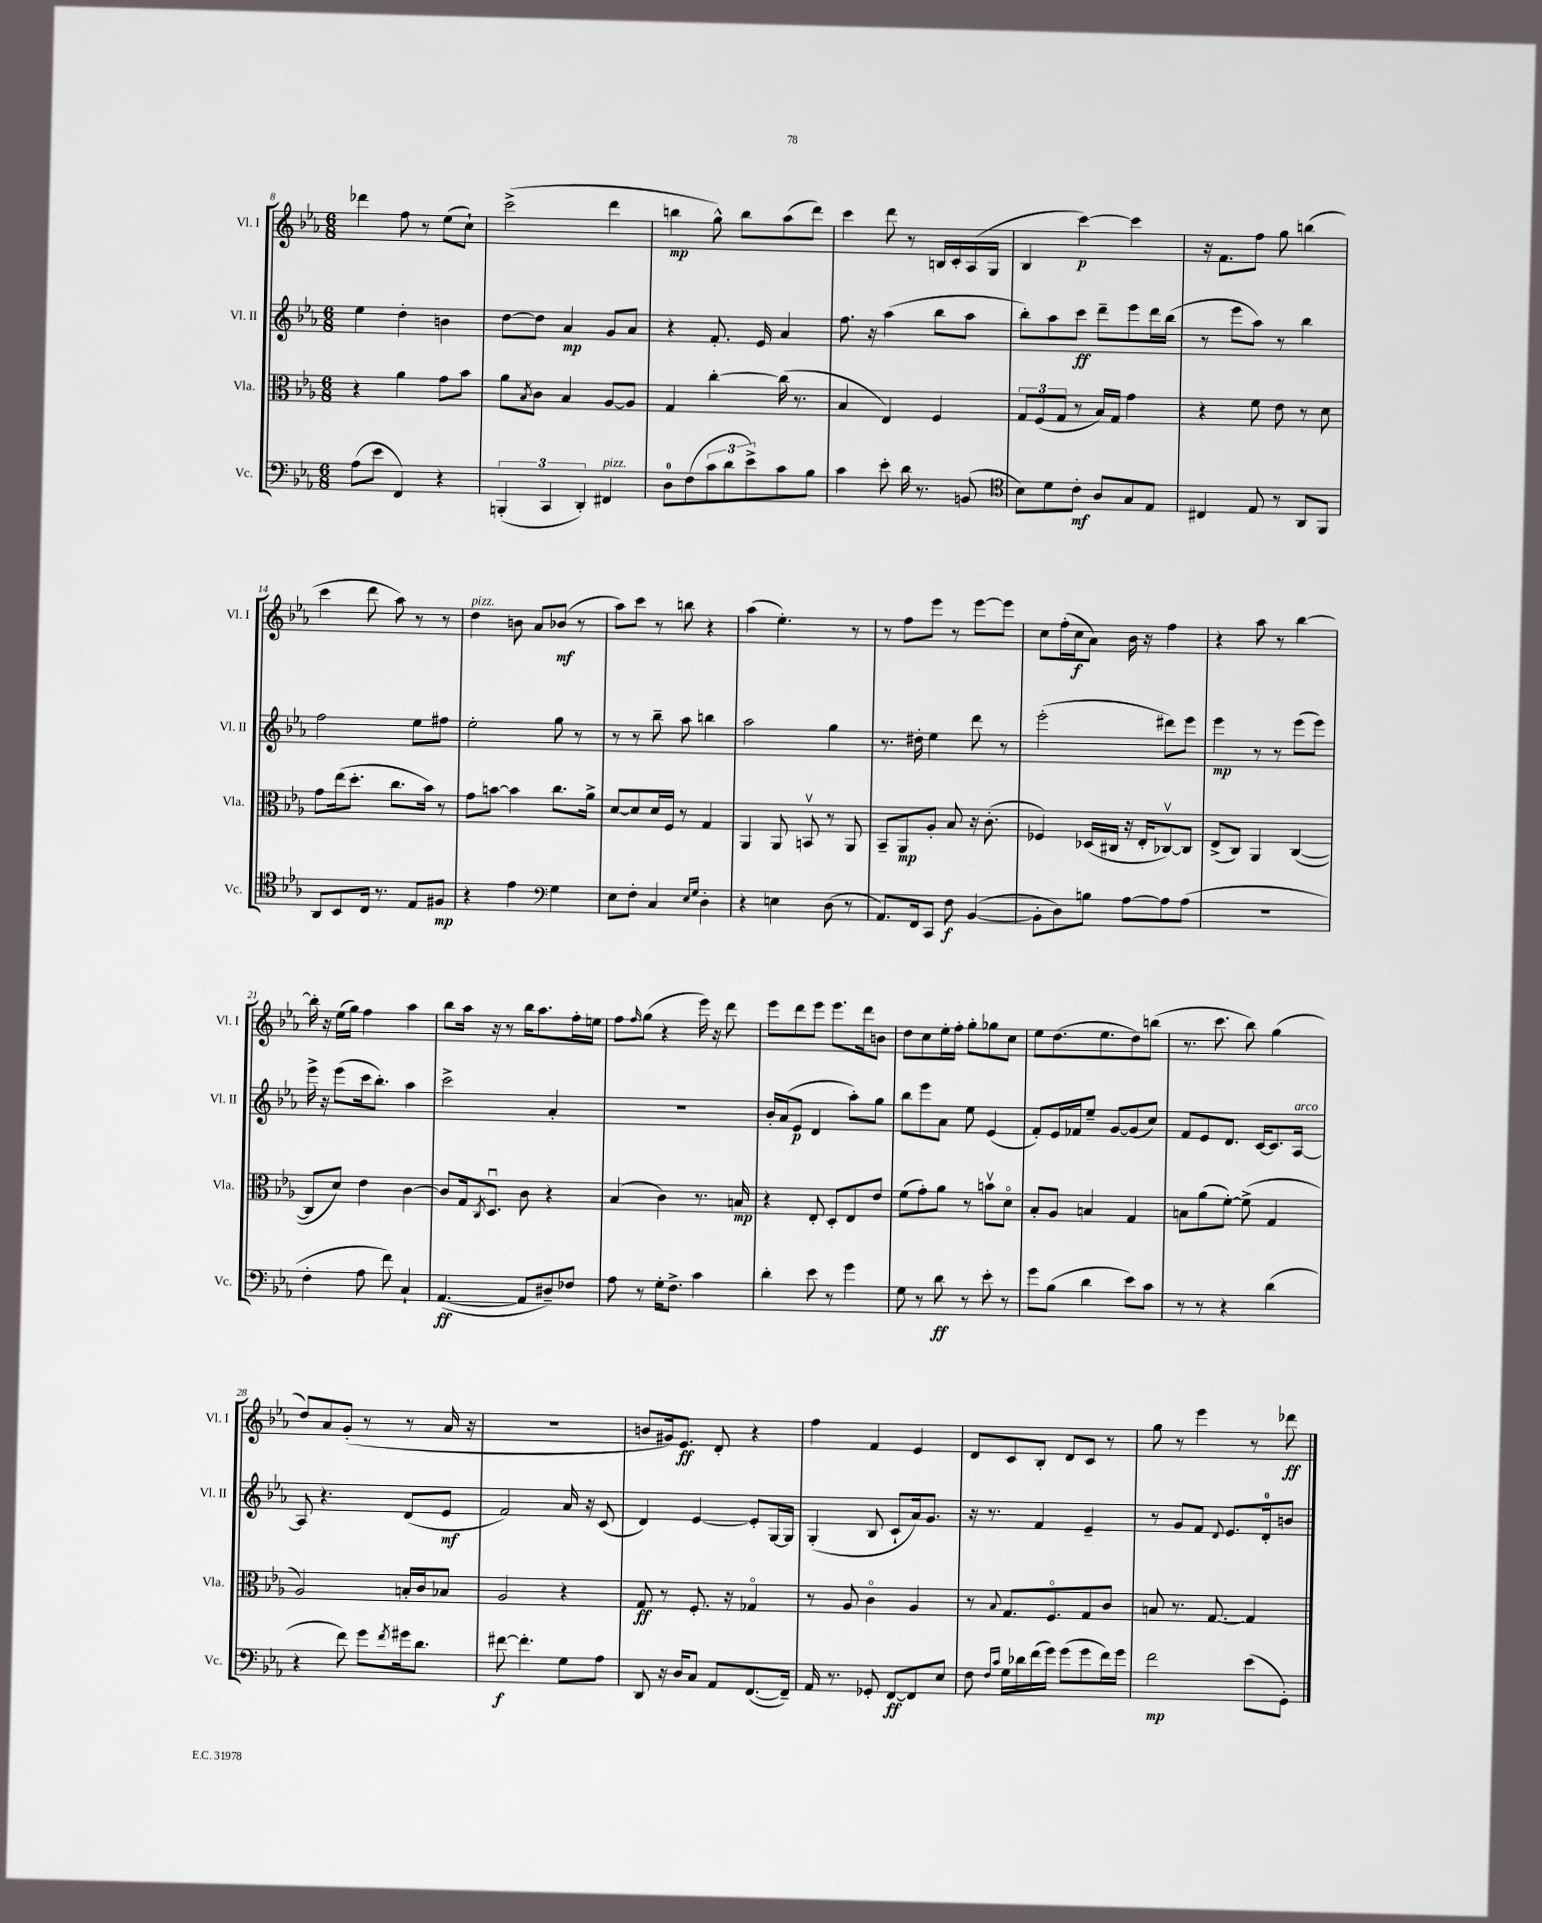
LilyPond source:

<<
\new StaffGroup <<
\new Staff = "s0" \with { instrumentName = "Vl. I" shortInstrumentName = "Vl. I" } {
    \clef treble \key ees \major \numericTimeSignature \time 6/8
    des'''4 f''8 r8 ees''8( c''8-!) |
    c'''2->( d'''4 |
    b''4\mp g''8-^) b''8 aes''8( d'''8) |
    c'''4 d'''8 r8 b16 c'16-. aes16( g16 |
    bes4 c'''4~\p) c'''4 |
    r16 f'8. f''8 g''8 b''4( |
    c'''4 d'''8 aes''8) r8 r8 |
    d''4^\markup { \italic "pizz." } b'8 aes'8 bes'8\mf( r8 |
    aes''8) c'''8 r8 b''8 r4 |
    aes''4( ees''4.-.) r8 |
    r8 f''8 ees'''8 r8 ees'''8~ ees'''8 |
    c''8 f''16-.( c''16\f aes'8) bes'16 r16 f''4 |
    r4 aes''8 r8 bes''4~ |
    bes''16-. r16 ees''16( g''16) f''4 aes''4 |
    bes''8 aes''16 r16 r8 bes''16 aes''8. f''16-. e''16 |
    f''8 \grace { f''16 } g''8( r4 ees'''16) r16 d'''8 |
    ees'''8 d'''8 ees'''8 ees'''8. d'''16 b'8 |
    d''8 c''8 ees''16-. f''16-. g''8-. ges''8 c''8 |
    ees''8 d''8.( ees''8. d''8) b''8( |
    r8. c'''8. bes''8) g''4( |
    d''8) aes'8 g'8-.( r8 r8 aes'16 r16 |
    R2. |
    b'8 gis'16) ees'8.\ff d'8-. r4 |
    f''4 f'4 ees'4 |
    d'8 c'8 bes8-. d'8 c'8 r8 |
    g''8 r8 ees'''4 r8 des'''8\ff \bar "|." |
}
\new Staff = "s1" \with { instrumentName = "Vl. II" shortInstrumentName = "Vl. II" } {
    \clef treble \key ees \major \numericTimeSignature \time 6/8
    ees''4 d''4-. b'4 |
    d''8~ d''8 aes'4\mp g'8 aes'8 |
    r4 f'8.-. ees'16 aes'4 |
    f''8. r16 aes''4( bes''8 aes''8 |
    bes''8-.) aes''8 c'''8\ff d'''8-- ees'''8 d'''16 bes''16( |
    r8 ees'''8 aes''8) r8 bes''4 |
    f''2 ees''8 fis''8 |
    ees''2-. g''8 r8 |
    r8 r8 bes''8-- aes''8 b''4 |
    aes''2 g''4 |
    r8. dis''16-. ees''4 d'''8 r8 |
    ees'''2-.( dis'''8) ees'''8 |
    ees'''4\mp r8 r8 ees'''8( ees'''8) |
    ees'''16-> r16 ees'''8( c'''16 bes''8.-.) aes''4 |
    c'''2-> aes'4-. |
    R2. |
    bes'16-. aes'16( ees'8\p d'4 aes''8-.) g''8 |
    bes''8 ees'''8 aes'8 ees''8 ees'4( |
    f'8-.) ees'16 fes'16 ees''8-- g'8~ g'8( c''8) |
    f'8 ees'8 d'8. c'16~ c'8. aes16~^\markup { \italic "arco" } |
    aes8 r4. d'8( ees'8\mf |
    f'2) aes'16 r16 c'8( |
    d'4) ees'4~ ees'8-. g16~ g16 |
    g4-.( bes8 c'8-! aes'16) g'8. |
    r16 r8. f'4 ees'4-- |
    r8 g'8 f'8 \appoggiatura { d'8 } ees'8. d'16-0-. b'8 \bar "|." |
}
\new Staff = "s2" \with { instrumentName = "Vla." shortInstrumentName = "Vla." } {
    \clef alto \key ees \major \numericTimeSignature \time 6/8
    r4 aes'4 g'8 bes'8 |
    aes'8 \acciaccatura { bes8 } c'8 bes4 aes8~ aes8 |
    g4 c''4~-. c''16( r8. |
    bes4 ees4) f4 |
    \tuplet 3/2 { g8 f8( g8 } r8 bes16) g16 g'4 |
    r4 f'8 ees'8 r8 d'8 |
    g'8 ees''16( d''8.-. c''8. bes'16) r8 |
    g'8 b'8~ b'4 c''8. aes'16-> |
    d'8~ d'8 d'16 f16 r8 g4 |
    aes,4 aes,8 b,8\upbow r8 aes,8 |
    bes,8-- aes,8\mp aes8-. bes8 r16 c'8.-.( |
    fes4) des16( cis16 r16 ees16-. ces8~\upbow) ces8 |
    ees8->( c8) aes,4 c4~( |
    c8 d'8) ees'4 c'4~ |
    c'8 g16 \acciaccatura { c8 } d8.\downbow c'8 r4 |
    bes4( c'4) r8. b16\mp |
    r4 ees8-. d8-. ees8 ees'8 |
    f'8( g'8-.) aes'8 r8 b'8\upbow d'8\flageolet |
    bes8-. aes8 b4 g4 |
    b8 aes'8( f'8~-.) f'8->( g4 |
    aes2) b16-. c'16 bes8 |
    aes2 r4 |
    g8\ff r8 f8.-. r16 ges4\flageolet |
    r8 aes8 c'4\flageolet aes4 |
    r8 \appoggiatura { bes8 } g8. f8.\flageolet g8 c'8 |
    b8 r8. g8.~ g4 \bar "|." |
}
\new Staff = "s3" \with { instrumentName = "Vc." shortInstrumentName = "Vc." } {
    \clef bass \key ees \major \numericTimeSignature \time 6/8
    aes8( ees'8 f,4) r4 |
    \tuplet 3/2 { b,,4-.( c,4 d,4-.) } fis,4^\markup { \italic "pizz." } |
    d8-0 f8( \tuplet 3/2 { c'8 d'8 ees'8->) } c'8 bes8 |
    c'4 ees'8-. d'16 r8. b,8( |
    \clef tenor bes8) d'8 c'8-.\mf aes8 g8 ees8 |
    cis4 ees8 r8 aes,8 f,8 |
    aes,8 bes,8 c16 r8. ees8 fis8\mp |
    r4 ees'4 \clef bass g4 |
    ees8 f8-. c4 \grace { ees16 g16 } d4-. |
    r4 e4 d8( r8 |
    aes,8.) f,16 c,8 f8\f bes,4~( |
    bes,8-. d8) b8 aes8~ aes8 aes8( |
    R2. |
    f4-. aes8 f'8) c4-! |
    aes,4.~\ff( aes,8 dis8--) fes8 |
    aes8 r8 g16-. f8.-> c'4 |
    d'4-. ees'8 r8 g'4 |
    g8 r8 d'8\ff r8 ees'8-. r8 |
    g'8 bes8( d'4 ees'8) c'8 |
    r8 r8 r4 d'4( |
    r4 f'8) g'8 \acciaccatura { f'8 } gis'16 d'8. |
    fis'8~\f fis'4.-. g8 aes8 |
    d,8 r16 d16 c8 aes,8 f,8.~( f,16--) |
    aes,16 r8. ges,8-. f,8~\ff f,8 ees8 |
    f8 \grace { f16 c'16 } g16 des'16 f'16( g'16) g'8( g'8 f'16) g'16 |
    f'2\mp ees'8( g,8-.) \bar "|." |
}
>>
>>
\layout { \context { \Score currentBarNumber = #8 } }
